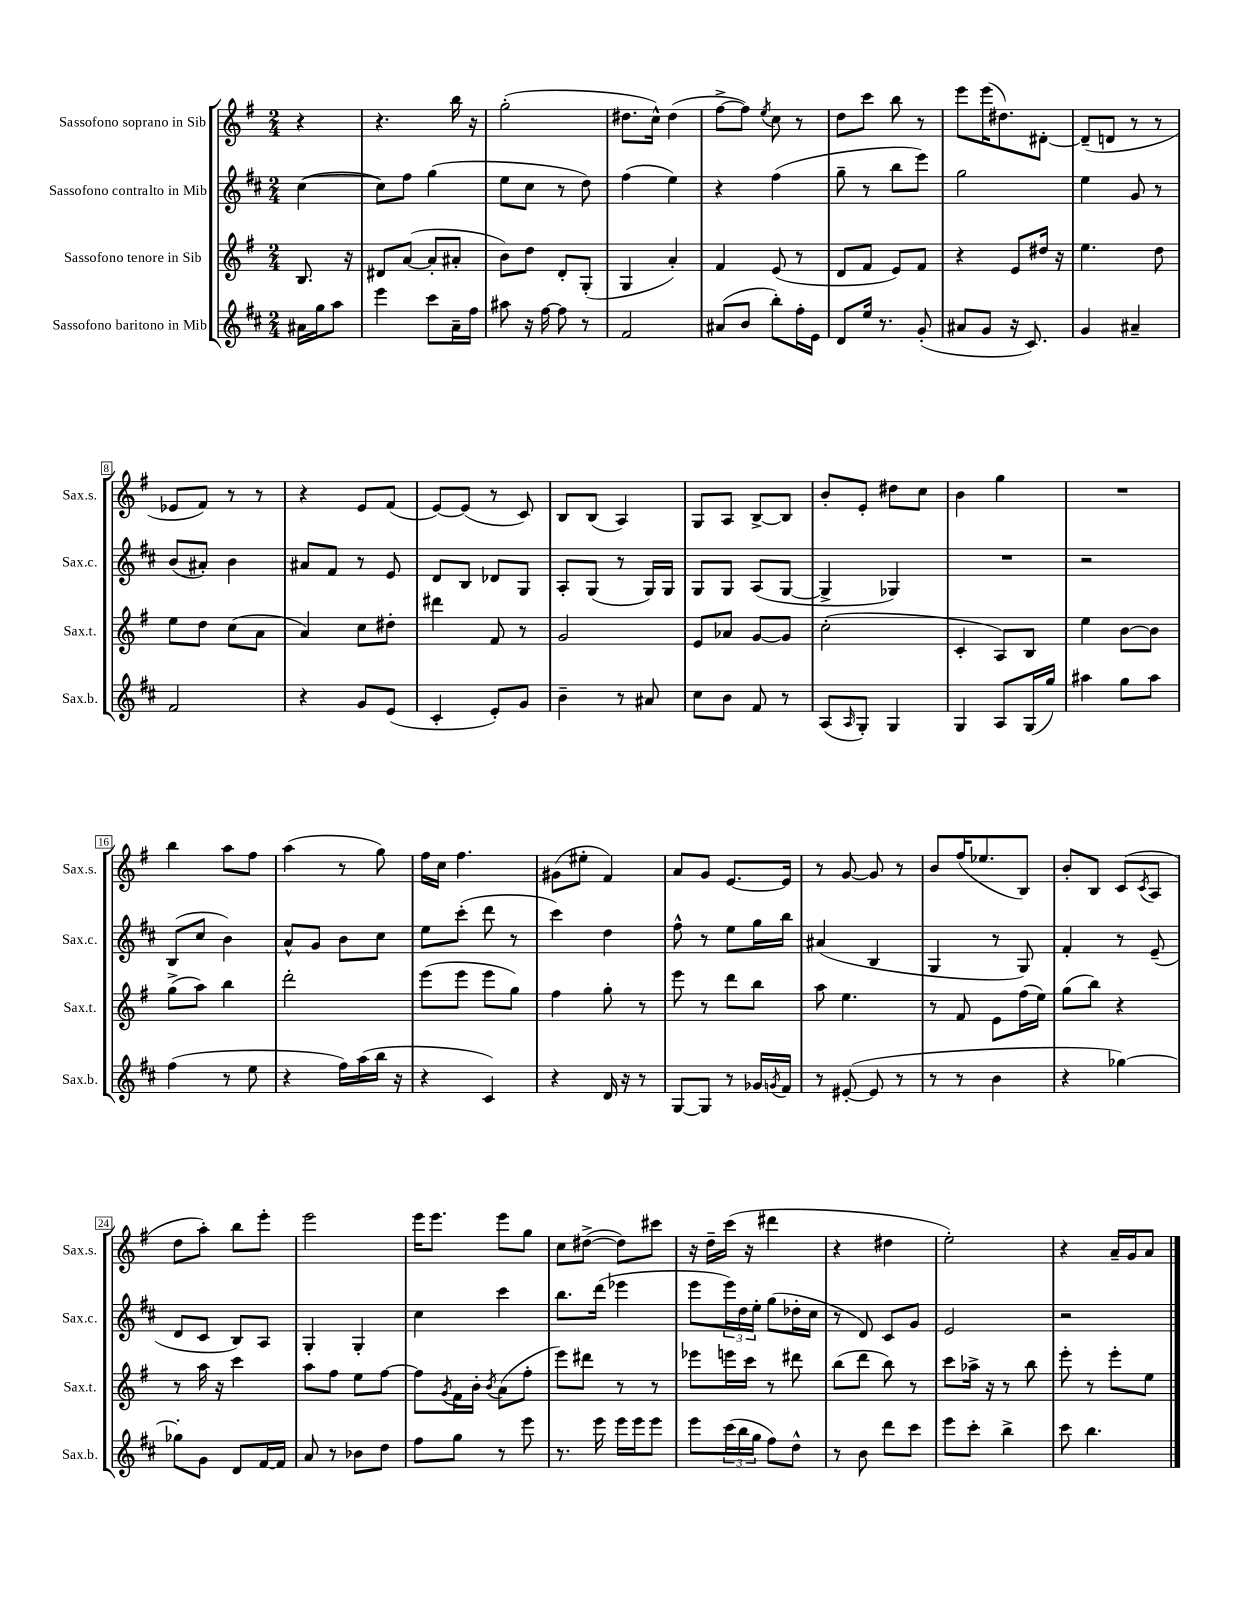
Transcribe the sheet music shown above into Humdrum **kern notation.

**kern	**kern	**kern	**kern
*part4	*part3	*part2	*part1
*staff4	*staff3	*staff2	*staff1
*I"Sassofono baritono in Mib	*I"Sassofono tenore in Sib	*I"Sassofono contralto in Mib	*I"Sassofono soprano in Sib
*I'Sax.b.	*I'Sax.t.	*I'Sax.c.	*I'Sax.s.
*clefG2	*clefG2	*clefG2	*clefG2
*k[f#c#]	*k[f#]	*k[f#c#]	*k[f#]
*M2/4	*M2/4	*M2/4	*M2/4
=	=	=	=
16a#X\LL	8.B/	([4cc#\	4r
16gg\J	.	.	.
8aa\J	.	.	.
.	16r	.	.
=1	=1	=1	=1
4eee\	8d#X/L	8cc#\L])	4.r
.	([8a/J	8ff#\J	.
8ccc#\L	8a'/L]	(4gg\	.
16a~\L	8a#X'/J	.	16bb\
16ff#\JJ	.	.	16r
=2	=2	=2	=2
8aa#X\	8b\L)	8ee\L	(2gg'\
16r	8dd\J	8cc#\J	.
[16ff#\	.	.	.
8ff#\]	8d'/L	8r	.
8r	(8G'/J	8dd\)	.
=3	=3	=3	=3
2f#/	4G/	(4ff#\	8.dd#X\L
.	.	.	16cc^^\Jk)
.	4a'/)	4ee\)	(4dd#\
=4	=4	=4	=4
(8a#X/L	4f#/	4r	[8ff#^\L
8b/J	.	.	8ff#\J])
.	.	.	8qee/
8bb'\L)	(8e/	(4ff#\	8cc\
16ff#'\L	8r	.	8r
16e\JJ	.	.	.
=5	=5	=5	=5
8d/L	8d/L	8gg~\	8dd\L
16ee/Jk	8f#/J	8r	8ccc\J
8.r	.	.	.
.	8e/L)	8bb\L	8bb\
(8g'/	8f#/J	8eee\J)	8r
=6	=6	=6	=6
8a#X/L	4r	2gg\	8eee\L
8g/J	.	.	(16eee\K
.	.	.	8.dd#X\)
16r	8e/L	.	.
8.c#/)	.	.	.
.	16dd#X/Jk	.	[8d#X'\J
.	16r	.	.
=7	=7	=7	=7
4g/	4.ee\	4ee\	(8d#~/L]
.	.	.	8dn/J
4a#X~/	.	8g/	8r
.	8dd\	8r	8r
!!LO:LB:g=z
=8	=8	=8	=8
2f#/	8ee\L	(8b/L	8e-X/L
.	8dd\J	8a#X'/J)	8f#/J)
.	(8cc\L	4b\	8r
.	8a\J	.	8r
=9	=9	=9	=9
4r	4a/)	8a#X/L	4r
.	.	8f#/J	.
8g/L	8cc\L	8r	8e/L
(8e/J	8dd#X'\J	8e/	(8f#/J
=10	=10	=10	=10
4c#'/	4ddd#X\	8d/L	[8e/L)
.	.	8B/J	(8e/J]
8e'/L)	8f#/	8d-X/L	8r
8g/J	8r	8G/J	8c/)
=11	=11	=11	=11
4b~\	2g/	8A'/L	8B/L
.	.	(8G/J	(8B/J
8r	.	8r	4A/)
8a#X/	.	16G/LL)	.
.	.	16G/JJ	.
=12	=12	=12	=12
8cc#\L	8e/L	8G/L	8G/L
8b\J	8a-X/J	8G/J	8A/J
8f#/	[8g/L	(8A/L	[8B^/L
8r	8g/J]	[8G/J	8B/J]
=13	=13	=13	=13
(8A/L	(2cc'\	4G^/]	8b'/L
16qqA/	.	.	.
8G'/J)	.	.	8e'/J
4G/	.	4G-X/)	8dd#X\L
.	.	.	8cc\J
=14	=14	=14	=14
4G/	4c'/	2r	4b\
8A/L	8A/L)	.	4gg\
(16G/L	8B/J	.	.
16gg/JJ)	.	.	.
=15	=15	=15	=15
4aa#X\	4ee\	2r	2r
8gg\L	[8b\L	.	.
8aa#\J	8b\J]	.	.
!!LO:LB:g=z
=16	=16	=16	=16
(4ff#\	(8gg^\L	(8B/L	4bb\
.	8aa\J)	8cc#/J	.
8r	4bb\	4b\)	8aa\L
8ee\	.	.	8ff#\J
=17	=17	=17	=17
4r	2ddd'\	8a^^/L	(4aa\
.	.	8g/J	.
16ff#\LL)	.	8b\L	8r
(16aa\	.	.	.
16bb\JJ	.	8cc#\J	8gg\)
16r	.	.	.
=18	=18	=18	=18
4r	(8eee\L	8ee\L	16ff#\LL
.	.	.	16cc\JJ
.	8eee\J	(8ccc#'\J	4.ff#\
4c#/)	8eee\L	8ddd\	.
.	8gg\J)	8r	.
=19	=19	=19	=19
4r	4ff#\	4ccc#\)	(8g#X\L
.	.	.	8ee#X'\J
16d/	8gg'\	4dd\	4f#/)
16r	.	.	.
8r	8r	.	.
=20	=20	=20	=20
[8G/L	8eee\	8ff#^^\	8a/L
8G/J]	8r	8r	8g/J
8r	8ddd\L	8ee\L	[8.e/L
16g-X/LL	8bb\J	16gg\L	.
8qgn/	.	.	.
16f#/JJ	.	16bb\JJ	16e/Jk]
=21	=21	=21	=21
8r	8aa\	(4a#X/	8r
([8e#X'/	4.ee\	.	[8g/
8e#/]	.	4B/	8g/]
8r	.	.	8r
=22	=22	=22	=22
8r	8r	4G/	8b/L
8r	8f#/	.	(16ff#/K
.	.	.	8.ee-X/
4b\	8e\L	8r	.
.	(16ff#\L	8G/)	8B/J)
.	16ee\JJ)	.	.
=23	=23	=23	=23
4r	(8gg\L	4f#'/	8b'/L
.	8bb\J)	.	8B/J
[4gg-X\)	4r	8r	(8c/L
.	.	.	8qc/
.	.	(8e~/	8A/J
!!LO:LB:g=z
=24	=24	=24	=24
8gg-X'\L]	8r	8d/L	8dd\L
8g\J	16aa\	8c#/J	8aa'\J)
.	16r	.	.
8d/L	4ccc\	8B/L)	8bb\L
[16f#/L	.	8A/J	8eee'\J
16f#/JJ]	.	.	.
=25	=25	=25	=25
8a/	8aa\L	4G'/	2eee\
8r	8ff#\J	.	.
8b-X\L	8ee\L	4G'/	.
8dd\J	[8ff#\J	.	.
=26	=26	=26	=26
8ff#\L	8ff#\L]	4cc#\	16eee\KL
.	.	.	8.eee\J
.	8qg/	.	.
8gg\J	16f#\L	.	.
.	16b'\JJ	.	.
.	8qb/	.	.
8r	(8a\L	4ccc#\	8eee\L
8eee\	8ff#'\J	.	8gg\J
=27	=27	=27	=27
8.r	8eee\L)	8.bb\L	8cc\L
.	8ddd#X\J	.	([8dd#X^\J
16eee\	.	(16ddd\Jk	.
16eee\LL	8r	4eee-X\	8dd#\L])
16eee\J	.	.	.
8eee\J	8r	.	8ccc#X\J
=28	=28	=28	=28
8eee\L	8eee-X\L	8eee\L	16r
.	.	.	16dd~\LL
(24ccc#\L	16eeen\L	24eee\L)	(16ccc\JJ
24bb\	.	24dd\	.
.	16ccc\JJ	.	16r
24gg\JJ	.	24ee'\JJ	.
8ff#\L)	8r	(8gg\L	4ddd#X\
8dd^^\J	8ddd#X\	16dd-X'\L	.
.	.	16cc#\JJ	.
=29	=29	=29	=29
8r	(8bb\L	8r	4r
8b\	8ddd\J	8d/)	.
8ddd\L	8bb\)	8c#/L	4dd#X\
8ccc#\J	8r	8g/J	.
=30	=30	=30	=30
8eee\L	8ccc\L	2e/	2ee'\)
8ccc#'\J	16aa-X^\Jk	.	.
.	16r	.	.
4bb^\	8r	.	.
.	8bb\	.	.
=31	=31	=31	=31
8ccc#\	8eee'\	2r	4r
4.bb\	8r	.	.
.	8eee'\L	.	16a~/LL
.	.	.	16g/J
.	8ee\J	.	8a/J
==	==	==	==
*-	*-	*-	*-
